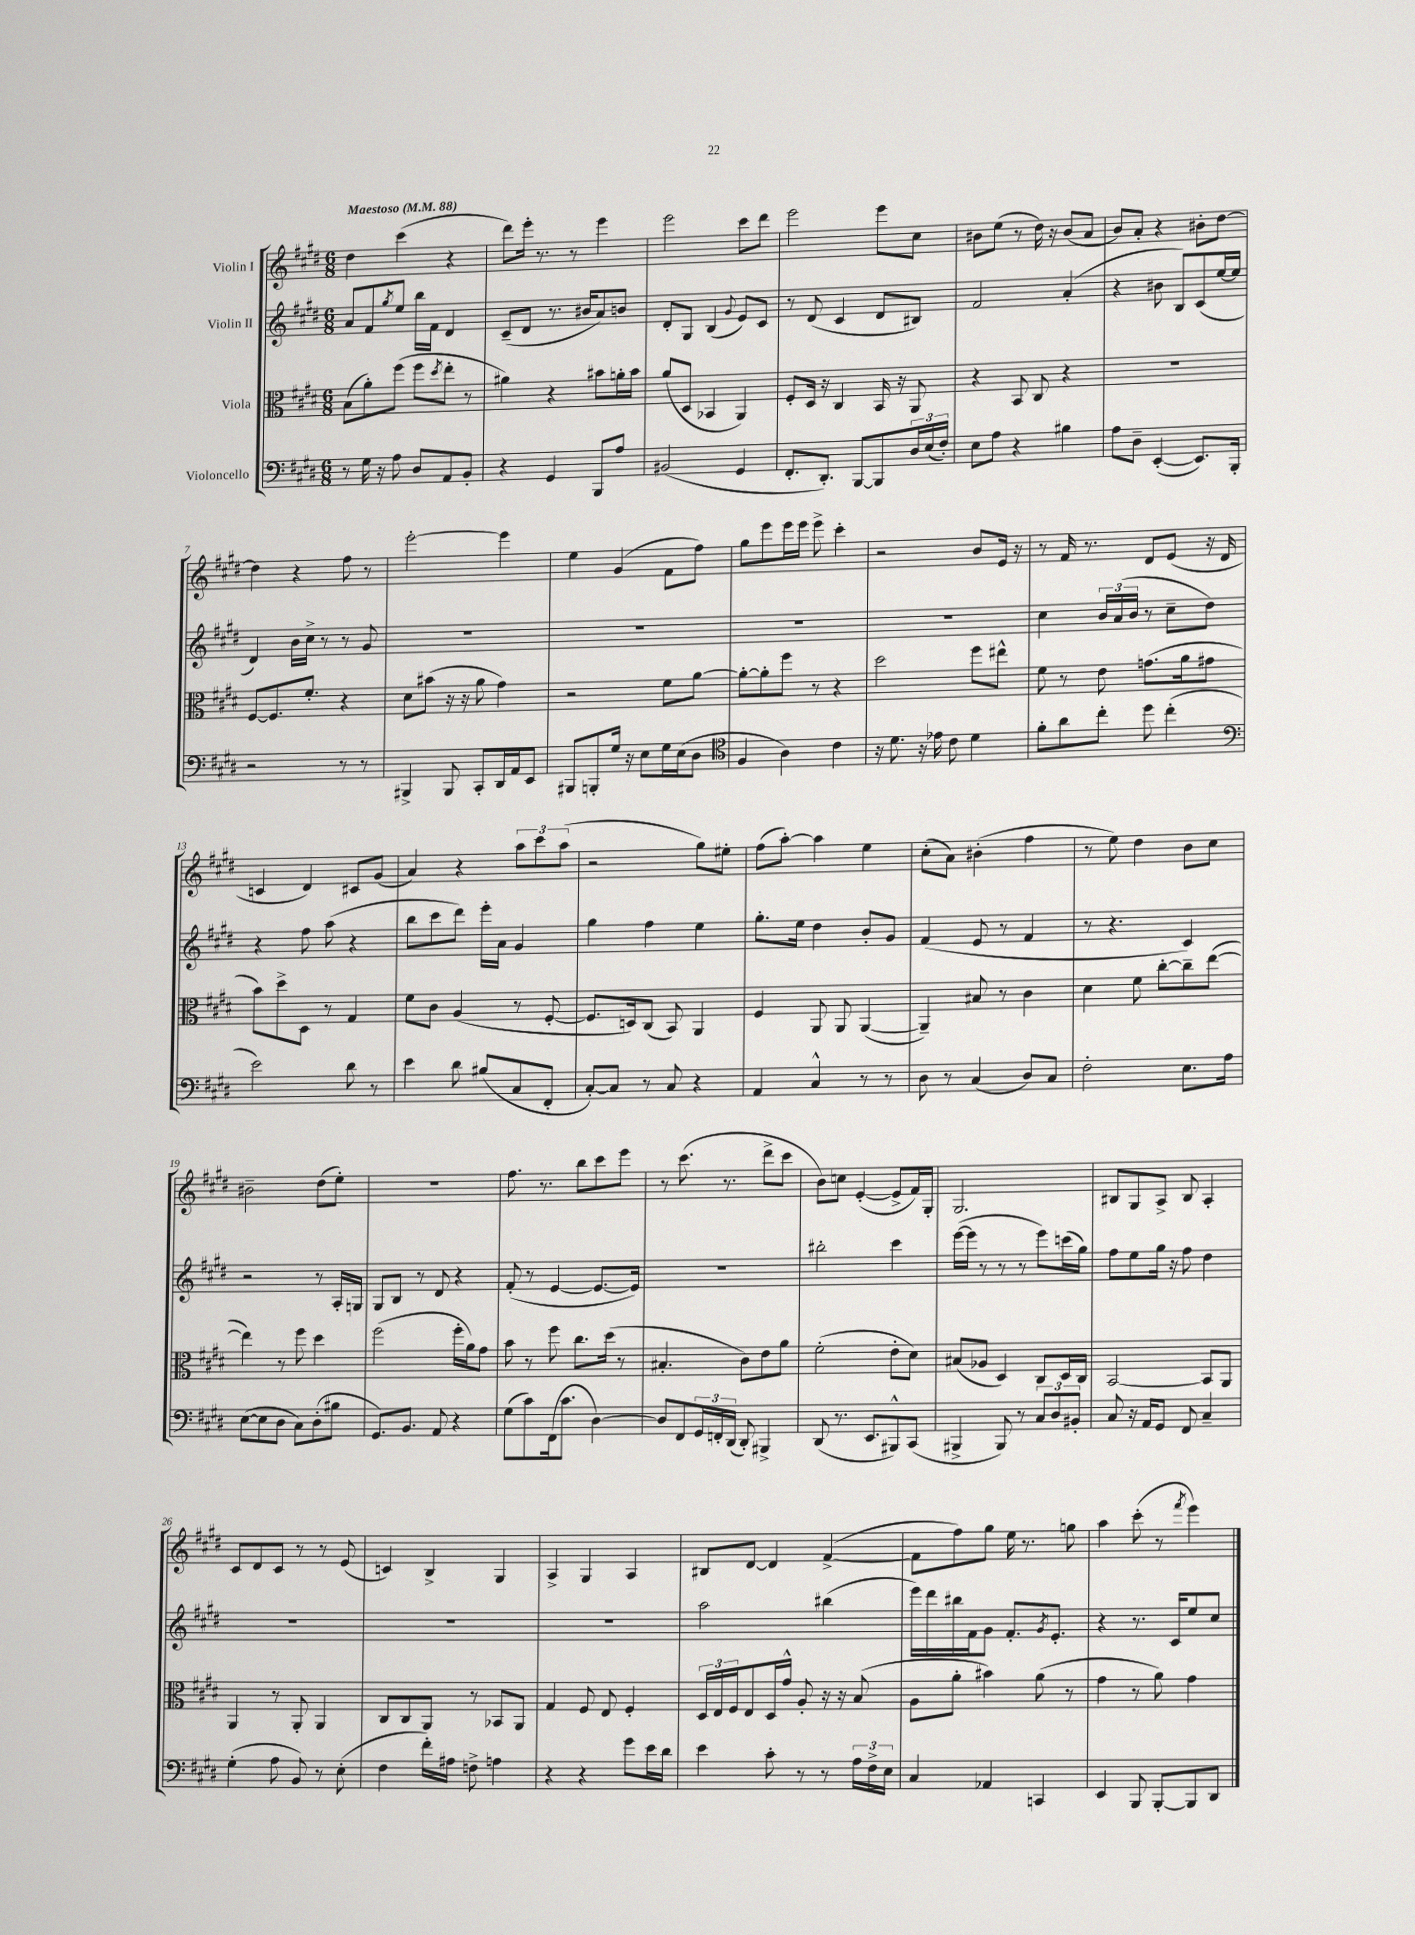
<<
\new StaffGroup <<
\new Staff = "s0" \with { instrumentName = "Violin I" } {
    \clef treble \key e \major \numericTimeSignature \time 6/8 \tempo "Maestoso" 4 = 88
    dis''4 cis'''4( r4 |
    dis'''8) e'''16-. r8. r8 e'''4 |
    e'''2 cis'''8 dis'''8 |
    e'''2 e'''8 cis''8 |
    bis'8 e''8( r8 dis''16) r16 bis'8( a'8 |
    b'8) a'8-. r4 bis'8-. dis''8~ |
    dis''4 r4 fis''8 r8 |
    e'''2~-. e'''4 |
    e''4 gis'4( fis'8 fis''8) |
    gis''8 e'''8 e'''16 e'''16 e'''8-> cis'''4-. |
    r2 b'8 e'16 r16 |
    r8 fis'16 r8. dis'8 e'8( r16 dis'16 |
    c'4 dis'4) cis'8 gis'8( |
    a'4) r4 \tuplet 3/2 { a''8 cis'''8 a''8( } |
    r2 gis''8) eis''8-. |
    fis''8( a''8~-.) a''4 e''4 |
    cis''8-.( a'8) bis'4-.( fis''4 |
    r8 e''8) dis''4 b'8 cis''8 |
    bis'2-- dis''8( e''8-.) |
    R2. |
    fis''8. r8. b''8 cis'''8 e'''8 |
    r8 cis'''8.( r8. dis'''8-> cis'''8 |
    b'8) c''8 e'4~-.( e'8-> fis'16) gis16-. |
    gis2. |
    bis8 gis8 a8-> bis8 a4-. |
    cis'8 dis'8 cis'8 r8 r8 e'8( |
    c'4) b4-> gis4 |
    a4-> gis4 a4 |
    bis8 dis'8~ dis'4 fis'4~->( |
    fis'8 fis''8) gis''8 e''16 r8. g''8 |
    a''4 cis'''8-.( r8 \acciaccatura { fis'''8 } e'''4) \bar "|." |
}
\new Staff = "s1" \with { instrumentName = "Violin II" } {
    \clef treble \key e \major \numericTimeSignature \time 6/8
    a'8 fis'8 \acciaccatura { gis''8 } e''8 b''16 fis'16 dis'4 |
    cis'8--( dis'8 r8. bis'16 a'8) b'8 |
    dis'8-. gis8 b4( \appoggiatura { gis'8 } e'8) cis'8 |
    r8 dis'8( cis'4 dis'8 bis8) |
    fis'2 a'4-.( |
    r4 bis'8 b8) cis'8( e''16~ e''16 |
    dis'4) b'16 cis''16-> r8 r8 gis'8 |
    R2. |
    R2. |
    R2. |
    R2. |
    cis''4 \tuplet 3/2 { b'16 a'16( b'16 } r8 cis''8-- dis''8) |
    r4 fis''8 a''8( r4 |
    b''8 cis'''8 dis'''8) e'''16-. a'16 gis'4 |
    gis''4 fis''4 e''4 |
    gis''8.-. e''16 dis''4 b'8-. gis'8 |
    fis'4( e'8 r8 fis'4 |
    r8 r4. cis'4) |
    r2 r8 a16-. g16 |
    gis8 b8 r8 dis'8 r4 |
    fis'8-.( r8 e'4~ e'8.~ e'16) |
    R2. |
    bis''2-. cis'''4 |
    e'''16~( e'''16 r8 r8 r8 e'''8) c'''16( gis''16) |
    fis''8 e''8 gis''16 r16 fis''8 dis''4 |
    R2. |
    R2. |
    R2. |
    a''2 bis''4( |
    e'''16) dis'''16 bis''16 fis'16 gis'8 fis'8.-. \acciaccatura { gis'8 } e'8.-. |
    r4 r8. cis'16 e''8 cis''8 \bar "|." |
}
\new Staff = "s2" \with { instrumentName = "Viola" } {
    \clef alto \key e \major \numericTimeSignature \time 6/8
    b8( a'8-.) fis''8( fis''8 \acciaccatura { dis''8 } e''8-. r8 |
    ais'4) r4 bis'8 a'16-. bis'16 |
    a'8( dis8 bes,4 a,4) |
    fis8-. dis16 r16 cis4 b,16 r16 a,8 |
    r4 b,8 cis8 r4 |
    r2. |
    fis8~ fis8. fis'8.-. r4 |
    dis'8 bis'8( r16 r16 a'8 gis'4) |
    r2 fis'8 a'8~ |
    a'8~-. a'8-. fis''8 r8 r4 |
    dis''2 fis''8 eis''8-^ |
    fis'8 r8 e'8 g'8.( a'16 gis'8 |
    b'8) dis''8-> dis8 r8 gis4 |
    fis'8 cis'8 a4( r8 fis8~-. |
    fis8. d16) cis8( b,8) a,4 |
    fis4 a,8 a,8 a,4~( |
    a,4--) bis8 r8 cis'4 |
    dis'4 fis'8 cis''8~-. cis''8-- e''8~( |
    e''4) r8 fis''8 dis''4 |
    fis''2( fis''16-. a'16) gis'8 |
    b'8 r8 fis''8 cis''8. dis''16( r8 |
    bis4.-. cis'8) e'8 a'8 |
    fis'2-.( e'8-. dis'8) |
    bis8( aes8 dis4) cis8 dis16 cis16 |
    b,2~ b,8 a,8 |
    a,4 r8 a,8-. a,4 |
    cis8 cis8 a,8 r8 bes,8 a,8 |
    gis4 fis8 e8 fis4-. |
    \tuplet 3/2 { dis16 e16 fis16 } e8 dis16 gis'16-^ a8-. r16 r16 b8( |
    a8 a'8-. bis'4) a'8( r8 |
    gis'4 r8 a'8) gis'4 \bar "|." |
}
\new Staff = "s3" \with { instrumentName = "Violoncello" } {
    \clef bass \key e \major \numericTimeSignature \time 6/8
    r8 gis16 r16 a8 dis8 a,8 b,8-. |
    r4 gis,4 b,,8 a8 |
    bis,2( gis,4 |
    fis,8.-. dis,8.-.) b,,8~ b,,8 \tuplet 3/2 { dis16 e16( fis16-.) } |
    e8 a8 r4 bis4 |
    a8 dis8-- e,4~-.( e,8.) b,,16-. |
    r2 r8 r8 |
    bis,,4-> bis,,8 cis,8-. dis,16 a,16 e,8 |
    bis,,8 b,,8-. gis16 r16 e8 gis16 e16( dis8 |
    \clef tenor fis4 a4) cis'4 |
    r16 dis'8. r16 ees'16 cis'8 dis'4 |
    fis'8-. a'8 cis''8-. dis''8 cis''4-.( |
    \clef bass e'2) dis'8 r8 |
    e'4 dis'8 bis8( cis8 fis,8-. |
    cis8~-.) cis8 r8 cis8 r4 |
    a,4 cis4-^ r8 r8 |
    dis8 r8 cis4( dis8) cis8 |
    fis2-. e8. a16 |
    e8~( e8 dis8 cis8) dis8-.( bis8 |
    gis,8.) b,8. a,8 r4 |
    gis8( cis'8) fis,16( cis'8. dis4~) |
    dis8 fis,8 \tuplet 3/2 { gis,16 f,16-. dis,16( } dis,8-.) bis,,4-> |
    dis,8( r8. e,8. bis,,8-^) cis,8( |
    bis,,4-> bis,,8) r8 \tuplet 3/2 { cis8 dis8 bis,8-. } |
    cis8 r16 a,16 gis,8 fis,8 cis4-- |
    gis4-.( a8 b,8) r8 e8-.( |
    fis4 fis'16-.) ais16 f8-> a4 |
    r4 r4 gis'8 e'16 dis'16 |
    e'4 cis'8-. r8 r8 \tuplet 3/2 { a16 fis16-> e16 } |
    cis4 aes,4 c,4 |
    e,4 b,,8 b,,8~-. b,,8 dis,8 \bar "|." |
}
>>
>>
